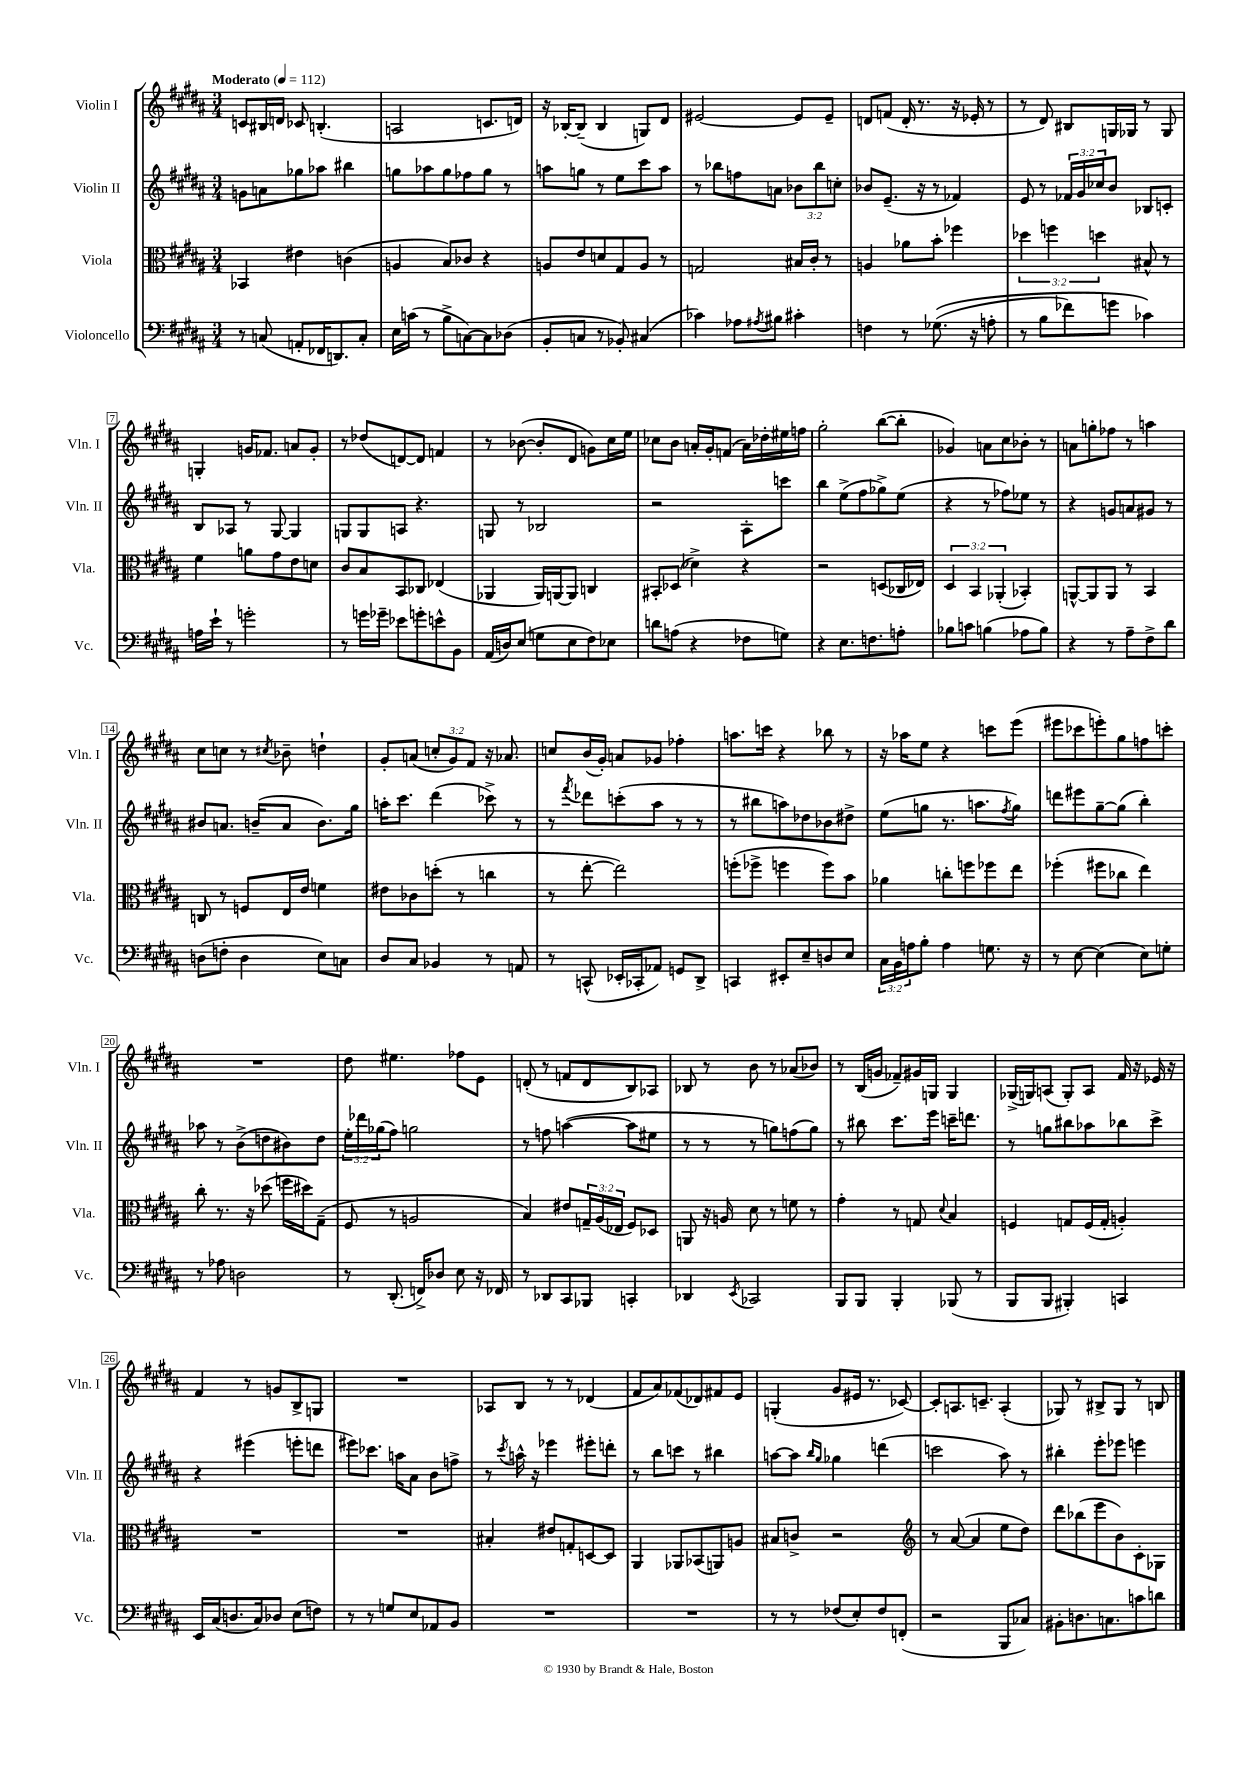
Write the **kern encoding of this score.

**kern	**kern	**kern	**kern
*part4	*part3	*part2	*part1
*staff4	*staff3	*staff2	*staff1
*I"Violoncello	*I"Viola	*I"Violin II	*I"Violin I
*I'Vc.	*I'Vla.	*I'Vln. II	*I'Vln. I
*clefF4	*clefC3	*clefG2	*clefG2
*k[f#c#g#d#a#]	*k[f#c#g#d#a#]	*k[f#c#g#d#a#]	*k[f#c#g#d#a#]
*M3/4	*M3/4	*M3/4	*M3/4
*MM112	*MM112	*MM112	*MM112
=1	=1	=1	=1
!	!	!	!LO:TX:a:B:t=Moderato
8r	4BB-X/	8gn\L	8cn/L
(8Cn/	.	8an\	16B#X/L
.	.	.	16dn/JJ
8AAn'/L	4e#X\	8gg-X\	8c-X/
16FF-X/K	.	8aa-X\J	(4.Bn'/
8.DDn/)	.	.	.
.	(4cn\	4bb#X\	.
8C'/J	.	.	.
=2	=2	=2	=2
16E\LL	4An/	8ggn\L	2An/
(16cn\JJ	.	.	.
8r	.	8aa-X\	.
8B^\L	8B/L)	8gg\	.
[8Cn\)	8c-X/J	8ff-X\	.
8C\]	4r	8gg\J	8.cn/L
(8D-X\J	.	8r	.
.	.	.	16dn/Jk)
=3	=3	=3	=3
8BB'/L	8An/L	8aan\L	16r
.	.	.	[16B-X'/KL
8Cn/J	8e/	8ggn\J	(8B-~/J]
8r	8dn/	8r	4B-/
8BB-X'/)	8G#/	8ee\L	.
(4C#X/	8A/J	8ccc#\	8Gn/L)
.	8r	8aa\J	8d#/J
=4	=4	=4	=4
4c-X\)	2Gn/	8r	[2e#X/
.	.	8bb-X\L	.
8A-X\L	.	8ffn\	.
8qA#X/	.	.	.
8B#X\J	.	8an\J	.
4c#X'\	16B#X/LL	12b-X\L	8e#/L]
.	16c#'/JJ	.	.
.	.	12bb-\	.
.	8r	.	8e#~/J
.	.	12ccn'\J	.
=5	=5	=5	=5
4Fn\	4An/	8b-X/L	8dn/L
.	.	(8.e~/J	(8fn/J
8r	8a-X\L	.	16d'/
.	.	16r	8.r
((8.G-X\	8b'\J	8r	.
.	4ff-X\	4f-X/)	16r
16r	.	.	16e-X'/
8An'\	.	.	8r
=6	=6	=6	=6
8r	6dd-X\	8e/	8r
8B\L	.	8r	8d#/)
.	6ffn\	.	.
8f-X\)	.	24f-X/LL	8B#X/L
.	.	24g#/	.
.	6ddn\	24cc-X/J	.
8gn\J	.	8b/J	16Gn/L
.	.	.	16G-X/JJ
4c-X\)	8B#X^^/	8B-X/L	8r
.	8r	8cn'/J	8G-/
!!LO:LB:g=z
=7	=7	=7	=7
16An\LL	4f#\	8B/L	4Gn'/
16e`\JJ	.	.	.
8r	.	8A-X/J	.
2gn'\	8an\L	8r	16gn/KL
.	.	.	8.f-X/J
.	8g#\	[8G#/	.
.	8e\	4G#/]	8an/L
.	8dn\J	.	8g'/J
=8	=8	=8	=8
8r	8c#/L	8Gn/L	8r
16gn\LL	8B/	8G/	(8dd-X/L
16g-X~\JJ	.	.	.
8e-X\L	8BB/	8An/J	[8dn/)
8gn'\	8C-X/J	4.r	8d/J]
8en^^\	(4E-X/	.	4fn/
8BB\J	.	.	.
=9	=9	=9	=9
(16AA#/LL	4AA-X/	8Gn/	8r
16Dn/J)	.	.	.
(8E/J	.	8r	([8b-X\
8Gn\L	16AA-/LL)	2B-X/	8b-'/L]
.	[16AAn/J	.	.
8E\	8AA/J]	.	8d#/J
8F#\)	4Cn/	.	8gn\L)
8E-X\J	.	.	16cc#\L
.	.	.	16ee\JJ
=10	=10	=10	=10
8dn\L	8BB#X'/L	2r	8cc-X\L
(8An\J	(8D-X/J	.	8b\J
4r	4d-X^\)	.	16an'/LL
.	.	.	16g#'/J
.	.	.	(8fn/J
8F-X\L	4r	8A#'\L	16a\LL)
.	.	.	16dd-X'\
8Gn\J)	.	8cccn\J	16ee#X\
.	.	.	16ffn\JJ
=11	=11	=11	=11
4r	2r	4bb\	2gg#'\
8.E\L	.	(8ee^\L	.
.	.	8ff#\	.
8.Fn\	.	.	.
.	(8Dn/L	8gg-X^\)	([8bb\L
8An'\J	16C-X/L	(8ee\J	8bb'\J]
.	16E-X/JJ)	.	.
=12	=12	=12	=12
8B-X\L	6D#/	4r	4g-X/)
8cn\J	.	.	.
.	6BB/	.	.
(4Bn\	.	8r	8an\L
.	(6AA-X'/	.	.
.	.	8ff-X\L)	8cc#\
8A-X\L	4BB-X'/)	8ee-X\J	8b-X'\J
8B\J)	.	8r	8r
=13	=13	=13	=13
4r	[8AAn^^/L	4r	8an\L
.	8AA/]	.	8ggn'\
8r	8AA/J	8gn/L	8ff-X\J
8A#~\L	8r	8an/	8r
8F#^\	4BB/	8g#X/J	4aan\
8d#\J	.	8r	.
!!LO:LB:g=z
=14	=14	=14	=14
(8Dn\L	8Cn/	8b#X/L	8cc#\L
8Fn'\J	8r	8.an/J	8ccn\J
4D\	8Fn/L	.	8r
.	.	(16bn~/KL	.
.	.	.	8qcc#X/
.	16E/L	8a/J	8b-X~\
.	16e/JJ	.	.
8E\L)	4fn\	8.b\L)	4ddn`\
8Cn\J	.	.	.
.	.	16gg#\Jk	.
=15	=15	=15	=15
8D#/L	8e#X\L	16aan'\KL	8g#'/L
.	.	8.ccc#\J	.
8C#/J	8c-X\	.	(8an/J
4BB-X/	(8ddn'\J	(4ddd#\	12ccn'/L
.	.	.	12g#/)
.	8r	.	.
.	.	.	12f#/J
8r	4ccn\	8ccc-X^\)	16r
.	.	.	8.a-X/
8AAn/	.	8r	.
=16	=16	=16	=16
8r	8r	8r	8ccn/L
.	.	8qfff#/	.
(8CCn^^/	[8ee'\	8ddd-X\L	(16b/L
.	.	.	16g#'/JJ)
16EE-X'/LL	2ee\])	(8cccn'\	8an/L
16CC-X'/J	.	.	.
8AA-X/J)	.	8aa#\J	8g-X/J
8GGn/L	.	8r	4ff-X'\
8DD#^/J	.	8r	.
=17	=17	=17	=17
4CCn/	(8ffn'\L	8r	8.aan\L
.	8ff-X^\J	8bb#X\L	.
.	.	.	16cccn\Jk
8EE#X'/L	4ffn\	8aan\)	4r
8E~/	.	8dd-X\	.
8Dn/	8ff\L)	8b-X\	8bb-X\
8E/J	8b\J	8dd#X^\J	8r
=18	=18	=18	=18
24C#\LL	4a-X\	(8ee\L	16r
24BB\	.	.	.
.	.	.	16aa-X\KL
24An\J	.	.	.
8B'\J	.	8ggn\J	8ee\J
4A\	8ccn'\L	8.r	4r
.	8ffn\	.	.
.	.	8.aan\L	.
8.Gn\	8ff-X\	.	8cccn\L
.	.	8qff#/	.
.	8ee\J	8gg\J)	(8eee\J
16r	.	.	.
=19	=19	=19	=19
8r	(4ff-X'\	8dddn\L	8eee#X\L
[8E\	.	8eee#X\	8ccc-X\
(4E\]	8ff#X\L	[8gg#~\	8eeen'\)
.	8cc-X\J	(8gg#\J]	8gg#\
8E\L)	4ee\)	4bb'\)	8ffn\
8Gn'\J	.	.	8cccn'\J
!!LO:LB:g=z
=20	=20	=20	=20
8r	8cc#'\	8aa-X\	2.r
8A-X\	8.r	8r	.
2Dn\	.	(8b^\L	.
.	16r	.	.
.	(8dd-X\	8ddn\	.
.	16ffn\LL	8b#X\)	.
.	16dd#X\J)	.	.
.	(8G#~\J	8dd\J	.
=21	=21	=21	=21
8r	8F#/	24ee'\LL	8dd#\
.	.	24ddd-X\	.
.	.	(24gg-X\J	.
(8.DD#'/	8r	8ff#\J)	4.ee#X\
.	2An/	2ggn\	.
16FFn^/KL)	.	.	.
8D-X/J	.	.	.
8E\	.	.	8ff-X\L
16r	.	.	8e\J
16FF-X/	.	.	.
=22	=22	=22	=22
8r	4B/)	8r	(8dn'/
8DD-X/L	.	8ffn\	8r
8CC#/	8e#X/L	([4aan\	8fn/L
8BBB-X/J	24Gn~/L	.	8d/
.	(24A#/	.	.
.	24E-X/JJ	.	.
4CCn'/	8F#/L)	8aa\L]	8B/)
.	8D-X/J	8ee#X\J	8A-X/J
=23	=23	=23	=23
4DD-X/	8AAn/	8r	8B-X/
.	16r	8r	8r
.	16An/	.	.
8qEE/	.	.	.
2CC-X/	8d#\	8r	8b\
.	8r	8ggn\L)	8r
.	8fn\	(8ffn\	(8a-X/L
.	8r	8gg\J)	8b-X/J)
=24	=24	=24	=24
8BBB/L	4g#'\	8r	8r
8BBB/J	.	8bb#X\	(16B/LL
.	.	.	16gn/JJ
4BBB'/	8r	8.ccc#\L	8f-X~/L)
.	8Gn/	.	16g#X/L
.	.	16eee\Jk	16Gn/JJ
.	8qqd#/	.	.
(8BBB-X/	4B/	16cccn~\KL	4G/
.	.	8.dddn\J	.
8r	.	.	.
=25	=25	=25	=25
8BBB/L	4Fn/	8r	(16G-X^/LL
.	.	.	16Gn/J)
8BBB/J	.	8ggn\L	(8An/J
4BBB#X'/)	8Gn/L	8bb#X\	8G'/L)
.	(16F/L	8aa-X\	8A/J
.	16G'/JJ	.	.
4CCn/	4An'/)	8bb-X\	16f#/
.	.	.	16r
.	.	8ccc#^\J	16e-X/
.	.	.	16r
!!LO:LB:g=z
=26	=26	=26	=26
16EE/LL	2.r	4r	4f#/
(16C#/J	.	.	.
8.Dn/	.	.	.
.	.	(4eee#X\	8r
16C#/k)	.	.	.
8D-X/J	.	.	8gn/L
(8E\L	.	8eeen'\L	8B^/
8Fn\J)	.	8dddn\J	8Gn/J
=27	=27	=27	=27
8r	2.r	8eee#X\L)	2.r
8r	.	8.ccc-X\J	.
8Gn/L	.	.	.
.	.	16aan\KL	.
8E/	.	8a#\J	.
8AA-X/	.	8b\L	.
8BB/J	.	8ffn^\J	.
=28	=28	=28	=28
2.r	4B#X'/	8r	8A-X/L
.	.	8qccc#/	.
.	.	16aan^^\	8B/J
.	.	16r	.
.	8e#X/L	4eee-X\	8r
.	8Gn'/	.	8r
.	[8Dn/	8eee#X'\L	(4d-X/
.	8D/J]	8dddn'\J	.
=29	=29	=29	=29
2.r	4AA#/	8r	8f#/L
.	.	8bb\L	8a#/)
.	8AA-X/L	8cccn\J	(8f-X/
.	(8BB-X/	8r	8d-X/)
.	8AAn/)	4bb#X\	8f#X/
.	8An/J	.	8e/J
=30	=30	=30	=30
8r	8B#X/L	[8aan\L	(4Gn'/
8r	8cn^/J	8aa\J]	.
.	.	16qqbb/LL	.
.	.	16qqgg#/JJ	.
(8F-X/L	2r	4gg-X\	8g#/L
8E'/)	.	.	16e#X/Jk
.	.	.	8.r
8F-/	.	(4dddn\	.
(8FFn'/J	.	.	[8c-X/)
=31	=31	=31	=31
*	*clefG2	*	*
2r	8r	2cccn\	8c-'/L]
.	([8a#/	.	8.An/
.	4a#/]	.	.
.	.	.	8.cn~/J
8BBB/L	8ee\L	8aa#\)	(4A'/
8C-X/J)	8dd#\J)	8r	.
=32	=32	=32	=32
8BB#X'\L	8ddd#\L	4bb#X'\	8G-X/)
8.Dn\	(8bb-X\	.	8r
.	8eee\	8eee'\L	8B#X^/L
8.Cn\	.	.	.
.	8b\)	8eee-X\J	8G-/J
8cn\	8c#'\	4eeen\	8r
8dn\J	8G-X\J	.	8Bn/
==	==	==	==
*-	*-	*-	*-
